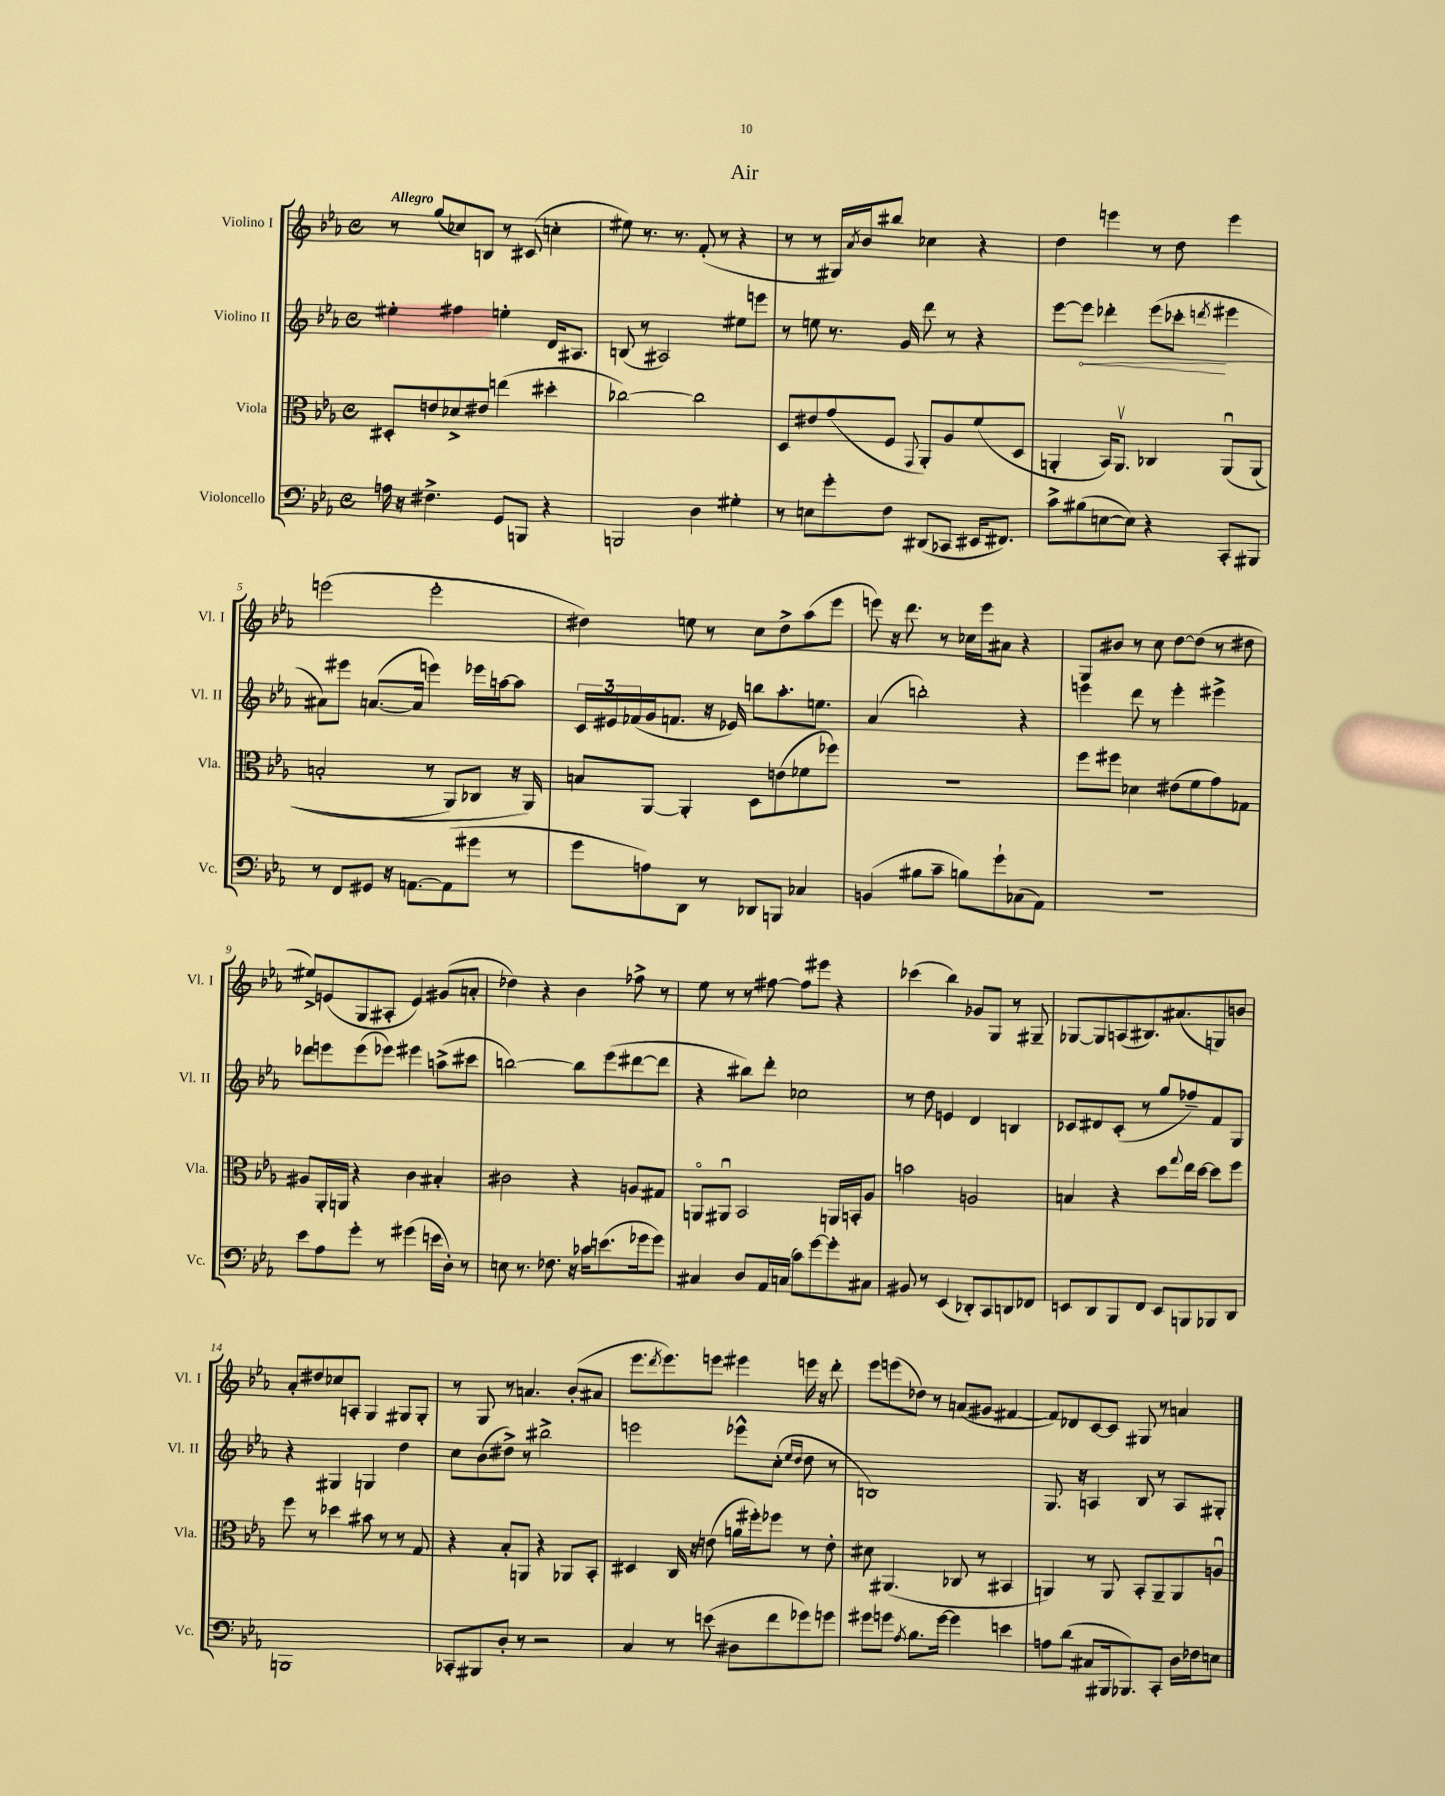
\header { title = "Air" }
<<
\new StaffGroup <<
\new Staff = "s0" \with { instrumentName = "Violino I" shortInstrumentName = "Vl. I" } {
    \clef treble \key ees \major \defaultTimeSignature \time 4/4 \tempo "Allegro"
    r8 g''8( ces''8) b8 r8 cis'8( c''4-. |
    eis''8) r8. r8. f'8-.( r8 r4 |
    r8 r8 gis16) \acciaccatura { aes'8 } bes'16 bis''8 ces''4 r4 |
    d''4 e'''4 r8 d''8 e'''4 |
    e'''2( e'''2-. |
    dis''4) e''8 r8 c''8 dis''8-> aes''8( ees'''8 |
    e'''8) r16 d'''8. r8 ces''16 e'''16 ais'8 r4 |
    g8 bis'8 r8 c''8 d''8~ d''8( r8 dis''8 |
    eis''8->) e'8( g8 ais8-. e'4) gis'8( a'8-. |
    des''4) r4 bes'4 fes''8-> r8 |
    ees''8 r8 r8 fis''8~ fis''8 eis'''8 r4 |
    ces'''4( bes''4) ges'8 g8 r8 gis8-- |
    ges8~ ges8 a8( bis8.) ais'8.( g8) b'8 |
    aes'8-. dis''8 ces''8 a8-. g4 gis8 gis8-. |
    r8 g8 r8 a'4. bes'8-.( ais'8 |
    ees'''8. \acciaccatura { d'''8 } ees'''8.) e'''8 eis'''4 e'''16 r16 d'''8-. |
    ees'''8 e'''8( des''8) r8 a'8( gis'8 fis'4~ |
    fis'8) des'8 c'8~ c'8 gis8 r8 a'4 \bar "|." |
}
\new Staff = "s1" \with { instrumentName = "Violino II" shortInstrumentName = "Vl. II" } {
    \clef treble \key ees \major \defaultTimeSignature \time 4/4
    eis''4-. fis''4 e''4-. d'16 ais8. |
    b8( r8 ais2) eis''8 e'''8 |
    r8 e''8 r8. g'16 d'''8 r8 r4 |
    ees'''8~ \once \override Hairpin.circled-tip = ##t ees'''8\< des'''4-. ees'''8( ces'''8-.\! \acciaccatura { d'''8 } eis'''4 |
    ais'8) eis'''8 a'8.~( a'16 e'''4) ees'''16 a''16~ a''8 |
    \tuplet 3/2 { c'16 eis'16 fes'16( } g'16 f'8. r16 ees'16) b''8 aes''8.-. e''8. |
    aes'4( b''2-.) r4 |
    e'''4 d'''8 r8 e'''4-. eis'''4-> |
    des'''8 e'''8 e'''8( ees'''8) eis'''4 a''8->( cis'''8 |
    b''2~) b''8 ees'''8( dis'''8~ dis'''8 |
    r4 bis''8) d'''8-. ces''2 |
    r8 d''8 e'4 d'4 b4 |
    ces'8 dis'8 ces'8-.( r8 g''8 fes''8--) f'8 g8 |
    r4 gis4 g4 d''4 |
    c''8 bes'8( dis''8->) r8 bis''2-> |
    e'''2 ees'''8-^ c''8-.( \grace { ees''16 d''16 } d''8 r8 |
    b1) |
    g8. r16 a4 bes8 r8 a8 gis8-. \bar "|." |
}
\new Staff = "s2" \with { instrumentName = "Viola" shortInstrumentName = "Vla." } {
    \clef alto \key ees \major \defaultTimeSignature \time 4/4
    dis8-. e'8 des'8-> eis'8 e''4( dis''4-. |
    ces''2~) ces''2 |
    d8 eis'8 g'8( f8 \appoggiatura { g,8 } aes,8-.) aes8 f'8( d8 |
    a,4-. bes,16) a,8.\upbow ces4 a,8\downbow\( a,8( |
    b2-. r8 aes,8) ces8 r16 aes,16\) |
    b8 aes,8~ aes,4-. d8 e'8( fes'8 fes''8) |
    R1 |
    f''8 fis''8 des'4 eis'8( f'8 g'8) ges8 |
    ais8 aes,16-. a,16 r4 c'4 bis4-. |
    cis'2 r4 a8 gis8 |
    a,8\flageolet ais,8\downbow bes,2 a,16 b,16-. aes8 |
    b'2 a2 |
    b4 r4 d''8 \appoggiatura { g''8 } ees''16 d''16~ d''8 f''8 |
    f''8 r8 des''4 bis'8 r8 r8 g8 |
    r4 bes8-. a,8 r4 aes,8 bes,8-. |
    dis4 c16 r16 e'8( a'16 fis''16-.) fes''8 r8 e'8-. |
    dis'8 ais,4.( ces8 r8 bis,4 |
    a,4) r8 a,8 bes,8-. a,8-- a,8 a8\downbow \bar "|." |
}
\new Staff = "s3" \with { instrumentName = "Violoncello" shortInstrumentName = "Vc." } {
    \clef bass \key ees \major \defaultTimeSignature \time 4/4
    a16 r16 fis4.-> g,8 b,,8 r4 |
    b,,2 d4 gis4-. |
    r8 e8 g'8-. f8 dis,8( ces,8 eis,16 fis,8.) |
    c'8-> bis8( e8~ e8) r4 c,8-. bis,,8 |
    r8 f,8 gis,8 r16 a,8.~ a,8( gis'8 r8 |
    g'8 a8) d,8 r8 des,8 b,,8 ces4 |
    b,4( bis8 c'8-- b8) g'8-! ces8( aes,8) |
    R1 |
    ees'8 aes8 g'8-. r8 gis'4( e'16 d16-.) r8 |
    e8 r8. fes8. r16 ces'16 e'8.( ges'16 ges'8) |
    cis4 d8 aes,16 c16( c'8) g'8~ g'8-. cis8 |
    bis,8 r8 ees,4( des,8-.) c,8 d,8 fes,8 |
    e,8 d,8 bes,,8 f,8 e,8 b,,8 bes,,8 d,8 |
    b,,1 |
    ces,8-. bis,,8 d8-. r8 r2 |
    c4 r8 e'8( dis8 f'8 ges'8) g'8 |
    gis'8 g'8 \acciaccatura { aes8 } bes8. g'16~ g'4 e'4 |
    a8 d'8( cis8 bis,,16 bes,,8.) c,8-. d16 fes16 e8 \bar "|." |
}
>>
>>
